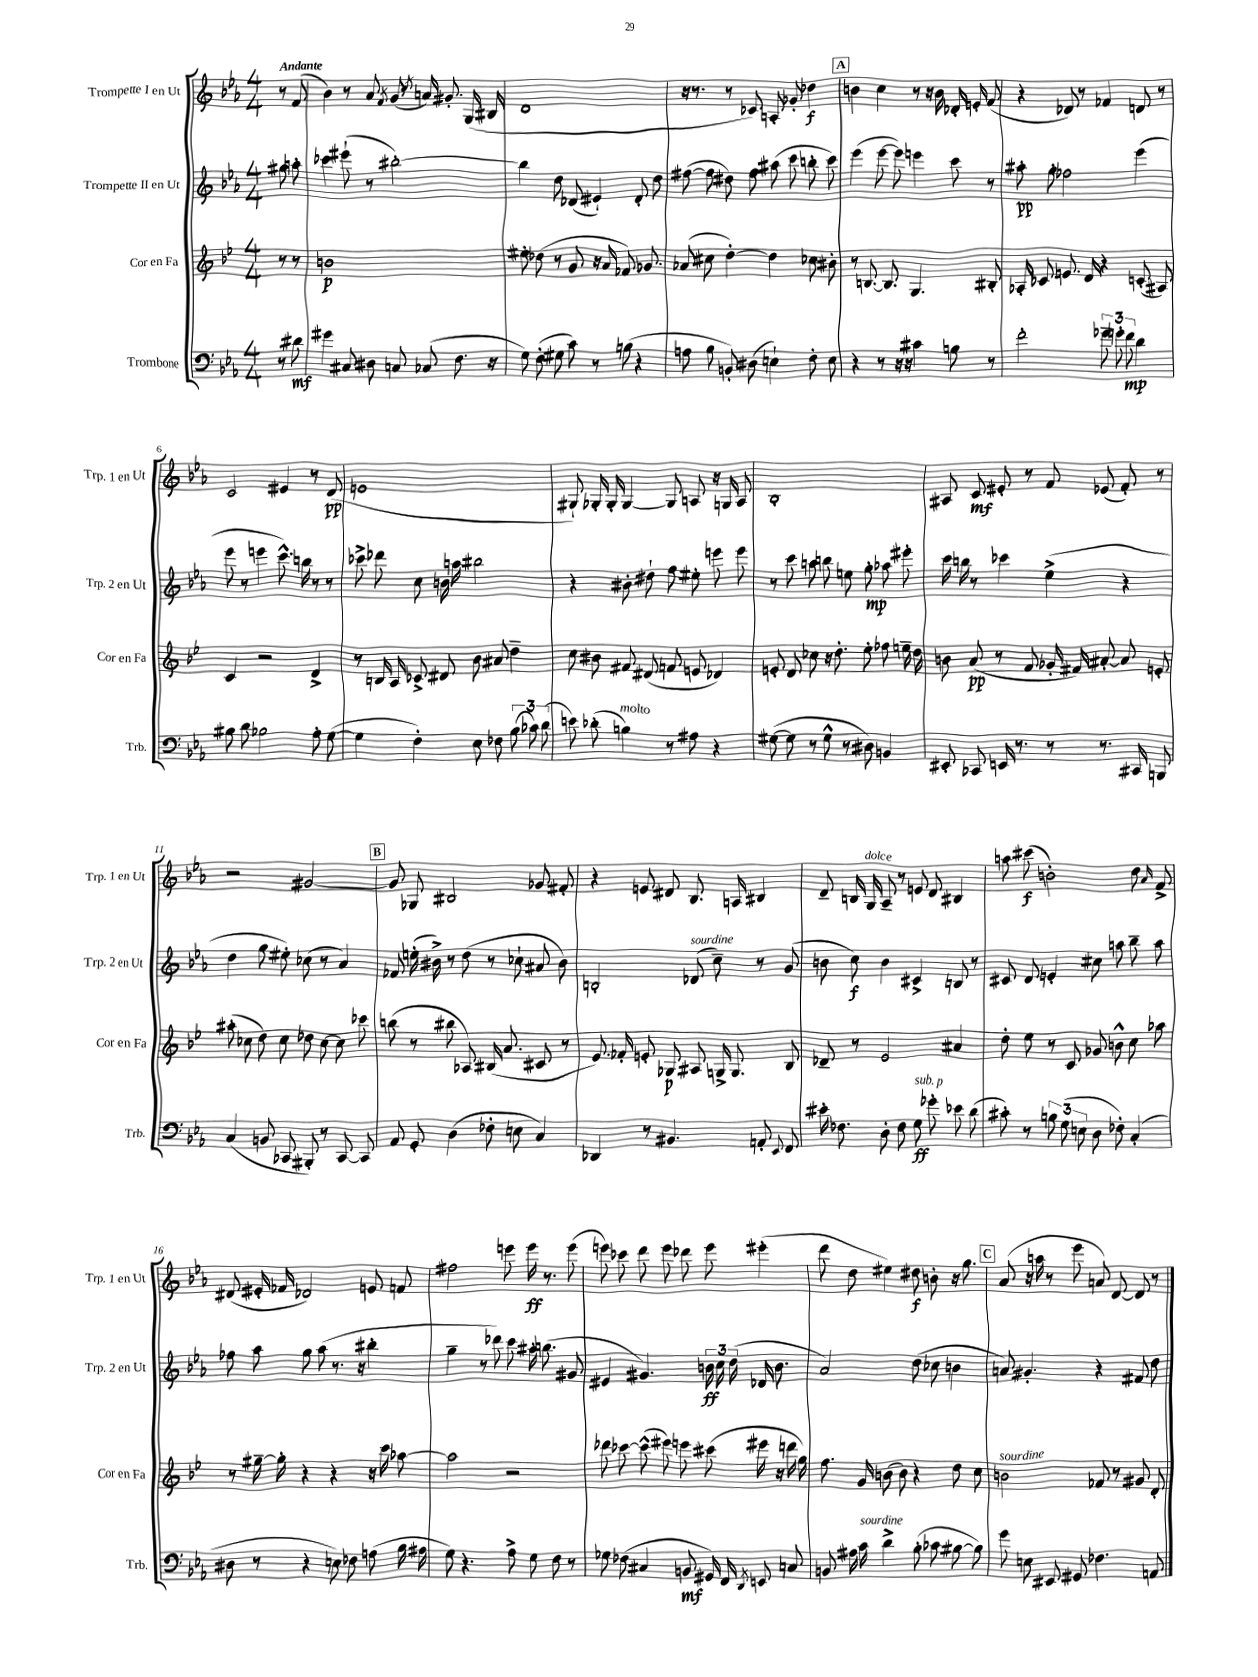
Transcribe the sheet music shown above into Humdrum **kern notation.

**kern	**kern	**kern	**kern
*staff4	*staff3	*staff2	*staff1
*clefF4	*clefG2	*clefG2	*clefG2
*k[b-e-a-]	*k[b-e-]	*k[b-e-a-]	*k[b-e-a-]
*M4/4	*M4/4	*M4/4	*M4/4
8r	8r	8gg#	8r
8d#	8r	8aa'	(8f
=	=	=	=
4g#	1b	4ccc-	4b-)
8C#	.	(8eee#`	8r
8D#	.	8r	8a-
.	.	.	8qf
8C	.	[2bb#')	(8g
.	.	.	8qcc
(8C-	.	.	16a)
.	.	.	8.g#'
8.F	.	.	.
.	.	.	(16G
16r	.	.	16B#
=	=	=	=
8G)	8ee#'	4bb#]	1d
(8F'	(8dd-	.	.
8G#	8r	8dd	.
8c)	8g	(8d-	.
8r	16r	4e#`)	.
.	16a	.	.
(8B	8.f-)	.	.
4r	.	8d-'	.
.	8.g-	.	.
.	.	8dd	.
=	=	=	=
8A	(8a-	([8ff#	16r
.	.	.	8.r
8B-	8cc#	8ff#]	.
8BB')	[4dd')	8dd#)	8r
(8D#	.	8ff#	8c-)
4E`)	4dd]	(8aa#	8A'
.	.	8ccc	8g-'
8F'	8cc-	8bb'	4dd-
8E	8b#'	8ccc)	.
=	=	=	=
4r	8r	(4eee-	4b
.	[8.B	.	.
8r	.	[8eee-	4cc
.	8.B]	.	.
16r	.	8eee-])	.
16r	.	.	.
4c#	4.G	4eee	8r
.	.	.	16r
.	.	.	16b
8B	.	8ccc	16d-'
.	.	.	16e'
8r	8B#'	8r	(8f
=	=	=	=
2f'	16A-'	8aa#'	4r
.	8.c-	.	.
.	.	8gg'	.
.	8.e	2ff-	8d-)
.	.	.	8r
.	16d	.	.
12g-~	4r	.	4f-
12g'	.	.	.
12f	.	.	.
4d	(8c'	(4eee-	8d
.	8A#)	.	8r
=	=	=	=
8B#	4c	8eee-	2c
8d	.	8r	.
2B-	2r	4eee	.
.	.	8.ccc^^)	4e#
.	.	16bb	.
8A-'	4d^	8r	8r
([8G	.	8r	(8d
=	=	=	=
4G]	8r	8ccc-^	1e
.	16B	8ddd-	.
.	16A	.	.
4F')	8c-^	8cc	.
.	8d#	16b	.
.	.	16aa	.
8E-	8b-	2bb#	.
8F-	8a#	.	.
(12B-	4dd~	.	.
12c-)	.	.	.
(12d	.	.	.
=	=	=	=
8e)	8cc	4r	8G#`)
(8d-'	8b#	.	16G-'
.	.	.	16G-'
4B)	8f#	8b#'	[4G-
.	(8d#	8dd#`	.
8r	8f	8ff	8G-]
8A#	8e	8ee#'	8A
4r	4d-)	8eee	16r
.	.	.	16G
.	.	8eee	8A
=	=	=	=
([8G#	8e'	8r	1B-'
8G#]	8d	8ccc	.
8r	8cc-	8aa	.
8G#^^	16r	8bb	.
.	8.dd'	.	.
8r	.	8ee	.
8D#)	8ee-'	8gg'	.
4BB	8ff-	8aa-	.
.	16ee~	8eee#'	.
.	16dd	.	.
=	=	=	=
8EE#'	8b	16ccc	8A#
.	.	16bb	.
8CC-	(8a	8r	8c
16EE	8r	4ccc-	8e#'
8.r	.	.	.
.	8f	.	8r
8r	16g-'	(4ee-^	8f
.	16f#)	.	.
8.r	[8a#'	.	(8e-
.	8a#]	4r	8f')
16CC#	.	.	.
8BBB	8e'	.	8r
=	=	=	=
(4C	(8aa#'	4dd	2r
.	8cc-	.	.
8BB	8dd)	8gg	.
8CC-	8cc-	8ee#')	.
8BBB#')	8dd-	(8cc-	[2g#
8r	[8cc-	8r	.
[8CC-	8cc-]	4a-)	.
8CC-]	8ccc-	.	.
=	=	=	=
8AA-	(8bb	8f-	8g#]
8GG'	8r	(16ee'	8G-
.	.	16b#^)	.
(4D	8bb#	8r	2B#
.	8A-)	(8dd	.
8F-'	(16B#	8r	.
.	8.a	.	.
8E	.	8cc-`	.
4C)	8c#	8a#	8g-
.	8r	8b#)	8f#'
=	=	=	=
4DD-	8.e-)	2B'	4r
.	16f-'	.	.
8r	8e'	.	8e
4.BB#	8G-	.	8d#
.	8A#	(8d-	8.B-
.	16G^	8cc~)	.
.	8.G	.	16A
8AA'	.	8r	4B#
8qqEE-	.	.	.
8FF	8B-	(8g	.
=	=	=	=
16e#'	8d-~	8b	8d~
8.F-	.	.	.
.	8r	8cc)	16B
.	.	.	16G
8D'	2e-	4b	8A-~
8F-	.	.	8r
8G	.	4c#^	8e
8g-'	.	.	8d
8e-	4a#	8B	4B#
(8d	.	8r	.
=	=	=	=
8c#')	8dd'	8c#	8aa
8r	8ee-	8d	(8ccc#
12B	8r	4e'	2b')
(12G	.	.	.
.	8c	.	.
12E	.	.	.
8D	8g-	8cc#	.
8F-')	8b^^	8aa	.
(4C'	8cc	8bb-~	8dd
.	.	.	16qqa-
.	8aa-	8aa	8f^
=	=	=	=
8D#	8r	8ff-	(8d#
8r	[16gg#~	8aa-	16e#'
.	16gg#']	.	16f-
4r	4r	8gg	2d-)
.	.	(8aa-	.
8E)	4r	8.r	.
8F-	.	.	.
.	.	16r	.
(8A	16r	4bb#'	8e
.	16ccc	.	.
16B-	[8aa-	.	8f
16A#	.	.	.
=	=	=	=
8G)	2aa-]	4gg~	2ff#
4.r	.	.	.
.	.	8r	.
.	.	8ddd-)	.
8A-^	2r	8ccc	8eee
8G	.	16aa#'	16eee
.	.	(8.bb	8.r
8F	.	.	.
8r	.	8g#	(8eee
=	=	=	=
8G-	8ddd-	4e#	8eee)
(8F-	[8ccc-	.	8ccc-
4C#	(8ccc-^^]	4.g#)	8ddd
.	8eee#)	.	8eee
8BB	8eee	.	8ddd-
16GG#)	(8ccc#	24b	8eee
.	.	24cc	.
16FF	.	.	.
.	.	(24dd	.
8qDD	.	.	.
8EE	16eee#	16d-	(4eee#'
.	16r	8.b	.
8C	16ddd	.	.
.	16gg)	.	.
=	=	=	=
8BB	8.ff	2a-)	8ddd
16A#	.	.	8dd
16c	16g	.	.
4d^	(8b	.	4ee#)
.	8b)	.	.
(8B-'	4r	(8dd	8dd#
8c-	.	8cc-	8b'
[8B#	8dd	4b	16r
.	.	.	8.gg
8B#])	8cc	.	.
=	=	=	=
8g	2b	8a)	(8a-
8E	.	4.g#'	16r
.	.	.	16aa
8EE#	.	.	8r
8GG#	.	.	8eee-
4.F-	8f-	4r	8a)
.	8r	.	[8d
.	8g#	8f#	8d]
8AA	8d'	8dd	8r
==	==	==	==
*-	*-	*-	*-
